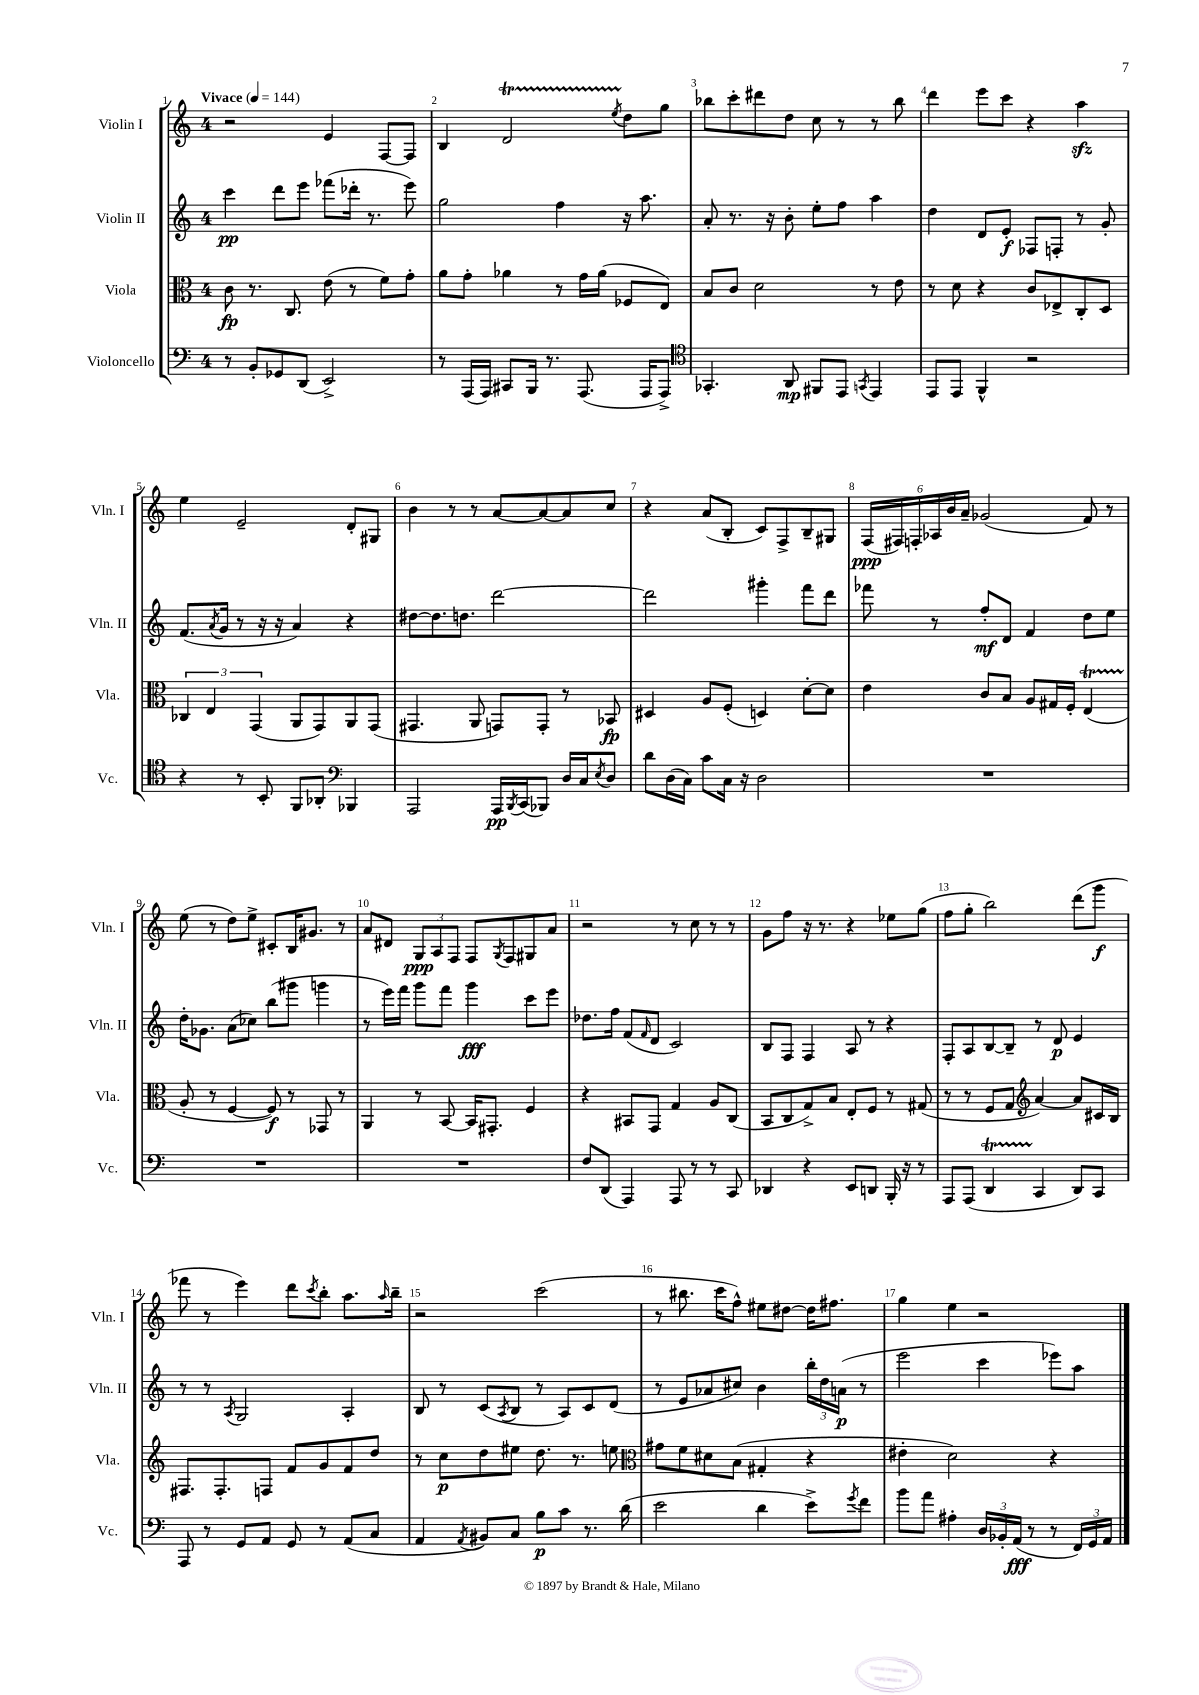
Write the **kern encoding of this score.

**kern	**dynam	**kern	**dynam	**kern	**dynam	**kern	**dynam
*part4	*part4	*part3	*part3	*part2	*part2	*part1	*part1
*staff4	*staff4	*staff3	*staff3	*staff2	*staff2	*staff1	*staff1
*I"Violoncello	*	*I"Viola	*	*I"Violin II	*	*I"Violin I	*
*I'Vc.	*	*I'Vla.	*	*I'Vln. II	*	*I'Vln. I	*
*clefF4	*	*clefC3	*	*clefG2	*	*clefG2	*
*k[]	*	*k[]	*	*k[]	*	*k[]	*
*M4/4	*	*M4/4	*	*M4/4	*	*M4/4	*
*MM144	*	*MM144	*	*MM144	*	*MM144	*
=1	=1	=1	=1	=1	=1	=1	=1
!	!	!	!	!	!	!LO:TX:a:B:t=Vivace	!
8r	.	8c\	fp	4ccc\	pp	2r	.
8BB'/L	.	8.r	.	.	.	.	.
8GG-X/	.	.	.	8ddd\L	.	.	.
.	.	8.C/	.	.	.	.	.
(8DD/J	.	.	.	8eee\J	.	.	.
2EE^/)	.	(8e\	.	(8fff-X\L	.	4e/	.
.	.	8r	.	16ddd-X'\Jk	.	.	.
.	.	.	.	8.r	.	.	.
.	.	8f\L)	.	.	.	[8F/L	.
.	.	8g'\J	.	8eee\)	.	8F/J]	.
=2	=2	=2	=2	=2	=2	=2	=2
8r	.	8a\L	.	2gg\	.	4B/	.
(16AAA/LL	.	8g'\J	.	.	.	.	.
16AAA/JJ)	.	.	.	.	.	.	.
8CC#X/L	.	4a-X\	.	.	.	2dT/	.
16BBB/Jk	.	.	.	.	.	.	.
8.r	.	.	.	.	.	.	.
.	.	8r	.	4ff\	.	.	.
(8.AAA/	.	16g\LL	.	.	.	.	.
.	.	(16a-\JJ	.	.	.	.	.
.	.	.	.	.	.	8qee/	.
.	.	8F-X/L	.	16r	.	8dd\L	.
16AAA/KL	.	.	.	8.aa\	.	.	.
8AAA^/J)	.	8E/J)	.	.	.	8gg\J	.
=3	=3	=3	=3	=3	=3	=3	=3
*clefC4	*	*	*	*	*	*	*
4.GG-X'/	.	8B/L	.	8a'/	.	8bb-X\L	.
.	.	8c/J	.	8.r	.	8ccc'\	.
.	.	2d\	.	.	.	8ddd#X\	.
.	.	.	.	16r	.	.	.
8AA/	mp	.	.	8b'\	.	8dd\J	.
8FF#X/L	.	.	.	8ee'\L	.	8cc\	.
8EE/J	.	.	.	8ff\J	.	8r	.
8qGGn/	.	.	.	.	.	.	.
4EE/	.	8r	.	4aa\	.	8r	.
.	.	8e\	.	.	.	8bb-\	.
=4	=4	=4	=4	=4	=4	=4	=4
8EE/L	.	8r	.	4dd\	.	4ddd\	.
8EE/J	.	8d\	.	.	.	.	.
4FF^^/	.	4r	.	8d/L	.	8eee\L	.
.	.	.	.	8e'/J	f	8ccc\J	.
2r	.	8c/L	.	8F-X/L	.	4r	.
.	.	8E-X^/	.	8Fn'/J	.	.	.
.	.	8C'/	.	8r	.	4aazz\	.
.	.	8D/J	.	8g'/	.	.	.
!!LO:LB:g=z
=5	=5	=5	=5	=5	=5	=5	=5
4r	.	6C-X/	.	(8.f/L	.	4ee\	.
.	.	6E/	.	.	.	.	.
.	.	.	.	8qa/	.	.	.
.	.	.	.	16g/Jk	.	.	.
8r	.	.	.	8r	.	2e~/	.
.	.	(6GG/	.	.	.	.	.
8BB'/	.	.	.	16r	.	.	.
.	.	.	.	16r	.	.	.
8FF/L	.	8AA/L	.	4a/)	.	.	.
8AA-X'/J	.	8GG/)	.	.	.	.	.
*clefF4	*	*	*	*	*	*	*
4BBB-X/	.	8AA/	.	4r	.	8d'/L	.
.	.	(8GG/J	.	.	.	8G#X/J	.
=6	=6	=6	=6	=6	=6	=6	=6
2AAA/	.	4.GG#X/	.	[8dd#X\L	.	4b\	.
.	.	.	.	8.dd#\]	.	.	.
.	.	.	.	.	.	8r	.
.	.	.	.	8.ddn\J	.	.	.
.	.	8AA/	.	.	.	8r	.
16AAA/LL	pp	8GGn/L)	.	[2ddd\	.	[8a/L	.
8qBBB/	.	.	.	.	.	.	.
(16CC/J	.	.	.	.	.	.	.
8BBB-X/J)	.	8GG'/J	.	.	.	8a/_	.
16D/LL	.	8r	.	.	.	8a/]	.
16C/J	.	.	.	.	.	.	.
8qE/	.	.	.	.	.	.	.
8D/J	.	8BB-X/	fp	.	.	8cc/J	.
=7	=7	=7	=7	=7	=7	=7	=7
8d\L	.	4D#X/	.	2ddd\]	.	4r	.
(16D\L	.	.	.	.	.	.	.
16C\JJ)	.	.	.	.	.	.	.
8c\L	.	8A/L	.	.	.	(8a/L	.
16C\Jk	.	(8F'/J	.	.	.	8B'/J	.
16r	.	.	.	.	.	.	.
2D\	.	4Dn/)	.	4ggg#X'\	.	8c/L)	.
.	.	.	.	.	.	8F^/	.
.	.	[8d'\L	.	8fff\L	.	8B~/	.
.	.	8d\J]	.	8ddd\J	.	8G#X/J	.
=8	=8	=8	=8	=8	=8	=8	=8
1r	.	4e\	.	8fff-X\	.	(24F/LL	ppp
.	.	.	.	.	.	24F#X/)	.
.	.	.	.	.	.	24Fn'/	.
.	.	.	.	8r	.	24A-X/	.
.	.	.	.	.	.	24b/	.
.	.	.	.	.	.	24a~/JJ	.
.	.	8c/L	.	8ff'/L	mf	(2g-X/	.
.	.	8B/J	.	8d/J	.	.	.
.	.	8A/L	.	4f/	.	.	.
.	.	16G#X/L	.	.	.	.	.
.	.	16F'/JJ	.	.	.	.	.
.	.	(4Et/	.	8dd\L	.	8f/)	.
.	.	.	.	8ee\J	.	8r	.
!!LO:LB:g=z
=9	=9	=9	=9	=9	=9	=9	=9
1r	.	8A'/	.	16dd'\KL	.	(8ee\	.
.	.	.	.	8.g-X\J	.	.	.
.	.	8r	.	.	.	8r	.
.	.	[4F/	.	(8a\L	.	8dd\L)	.
.	.	.	.	8cc-X\J)	.	8ee^\J	.
.	.	8F/])	f	(8bb\L	.	8c#X'/L	.
.	.	8r	.	8ggg#X\J	.	16B/K	.
.	.	.	.	.	.	8.g#X/J	.
.	.	8GG-X/	.	4gggn\	.	.	.
.	.	8r	.	.	.	8r	.
=10	=10	=10	=10	=10	=10	=10	=10
1r	.	4AA/	.	8r	.	8a/L	.
.	.	.	.	16eee\LL)	.	8d#X/J	.
.	.	.	.	16fff\JJ	.	.	.
.	.	8r	.	8ggg\L	.	12G/L	ppp
.	.	.	.	.	.	12A/	.
.	.	[8BB/	.	8fff\J	.	.	.
.	.	.	.	.	.	12F/J	.
.	.	16BB/KL]	.	4ggg\	fff	8F/L	.
.	.	8.GG#X'/J	.	.	.	.	.
.	.	.	.	.	.	8qG/	.
.	.	.	.	.	.	8F/	.
.	.	4F/	.	8ccc\L	.	8G#X/	.
.	.	.	.	8eee\J	.	8a/J	.
=11	=11	=11	=11	=11	=11	=11	=11
8F/L	.	4r	.	8.dd-X\L	.	2r	.
(8DD/J	.	.	.	.	.	.	.
.	.	.	.	16ff\Jk	.	.	.
4AAA/)	.	8BB#X/L	.	(8f/L	.	.	.
.	.	.	.	16qqf/	.	.	.
.	.	8GG/J	.	8d/J	.	.	.
8AAA/	.	4G/	.	2c/)	.	8r	.
8r	.	.	.	.	.	8cc\	.
8r	.	8A/L	.	.	.	8r	.
8CC/	.	(8C/J	.	.	.	8r	.
=12	=12	=12	=12	=12	=12	=12	=12
4DD-X/	.	8BB/L	.	8B/L	.	8g\L	.
.	.	8C/	.	8F/J	.	8ff\J	.
4r	.	8G^/)	.	4F/	.	16r	.
.	.	.	.	.	.	8.r	.
.	.	8B/J	.	.	.	.	.
8EE/L	.	8E'/L	.	8A/	.	4r	.
8DDn/J	.	8F/J	.	8r	.	.	.
16BBB'/	.	8r	.	4r	.	8ee-X\L	.
16r	.	.	.	.	.	.	.
8r	.	(8G#X/	.	.	.	(8gg\J	.
=13	=13	=13	=13	=13	=13	=13	=13
8AAA/L	.	8r	.	8F'/L	.	8ff\L	.
(8AAA/J	.	8r	.	8A/	.	8gg'\J	.
4DDT/	.	8F/L	.	[8B/	.	2bb\)	.
.	.	8G/J	.	8B~/J]	.	.	.
*	*	*clefG2	*	*	*	*	*
4CC/	.	[4a/)	.	8r	.	.	.
.	.	.	.	8d/	p	.	.
8DD/L)	.	8a/L]	.	4e/	.	(8ddd\L	.
8CC/J	.	16c#X/L	.	.	.	8ggg\J	f
.	.	16B/JJ	.	.	.	.	.
!!LO:LB:g=z
=14	=14	=14	=14	=14	=14	=14	=14
8AAA/	.	8.F#X/L	.	8r	.	8fff-X\	.
8r	.	.	.	8r	.	8r	.
.	.	8.F#'/	.	.	.	.	.
.	.	.	.	8qA/	.	.	.
8GG/L	.	.	.	2G/	.	4eee\)	.
8AA/J	.	8Fn/J	.	.	.	.	.
8GG/	.	8f/L	.	.	.	8ddd\L	.
.	.	.	.	.	.	8qccc/	.
8r	.	8g/	.	.	.	8bb'\J	.
(8AA/L	.	8f/	.	4A'/	.	8.aa\L	.
8C/J	.	8dd/J	.	.	.	.	.
.	.	.	.	.	.	16qqaa/	.
.	.	.	.	.	.	16bb~\Jk	.
=15	=15	=15	=15	=15	=15	=15	=15
4AA/	.	8r	.	8B/	.	2r	.
.	.	8cc\L	p	8r	.	.	.
8qAA/	.	.	.	.	.	.	.
8BB#X/L)	.	8dd\	.	(8c/L	.	.	.
.	.	.	.	8qA/	.	.	.
8C/J	.	8ee#X\J	.	8B/J	.	.	.
8B\L	p	8.dd\	.	8r	.	(2ccc\	.
8c\J	.	.	.	8A/L)	.	.	.
.	.	8.r	.	.	.	.	.
8.r	.	.	.	8c/	.	.	.
.	.	8een\	.	(8d/J	.	.	.
(16d\	.	.	.	.	.	.	.
=16	=16	=16	=16	=16	=16	=16	=16
*	*	*clefC3	*	*	*	*	*
2e\	.	8g#X\L	.	8r	.	8r	.
.	.	8f\	.	8e/L	.	8.bb#X\	.
.	.	8d#X\	.	8a-X/	.	.	.
.	.	.	.	.	.	16ccc\KL	.
.	.	(8B\J	.	8cc#X/J)	.	8ff^^\J)	.
4d\	.	4G#X'/	.	4b\	.	8ee#X\L	.
.	.	.	.	.	.	[8dd#X\J	.
8e^\L)	.	4r	.	24bb'\LL	.	16dd#\KL]	.
.	.	.	.	24dd\	.	.	.
.	.	.	.	.	.	8.ff#X\J	.
.	.	.	.	(24an\JJ	p	.	.
8qg/	.	.	.	.	.	.	.
8f\J	.	.	.	8r	.	.	.
=17	=17	=17	=17	=17	=17	=17	=17
8b\L	.	4e#X'\	.	2eee\	.	4gg\	.
8a\J	.	.	.	.	.	.	.
4A#X'\	.	2d\)	.	.	.	4ee\	.
24D/LL	.	.	.	4ccc\	.	2r	.
24BB-X'/	.	.	.	.	.	.	.
(24AA/JJ	fff	.	.	.	.	.	.
8r	.	.	.	.	.	.	.
8r	.	4r	.	8eee-X\L)	.	.	.
24FF/LL)	.	.	.	8aa\J	.	.	.
24GG/	.	.	.	.	.	.	.
24AA/JJ	.	.	.	.	.	.	.
==	==	==	==	==	==	==	==
*-	*-	*-	*-	*-	*-	*-	*-
